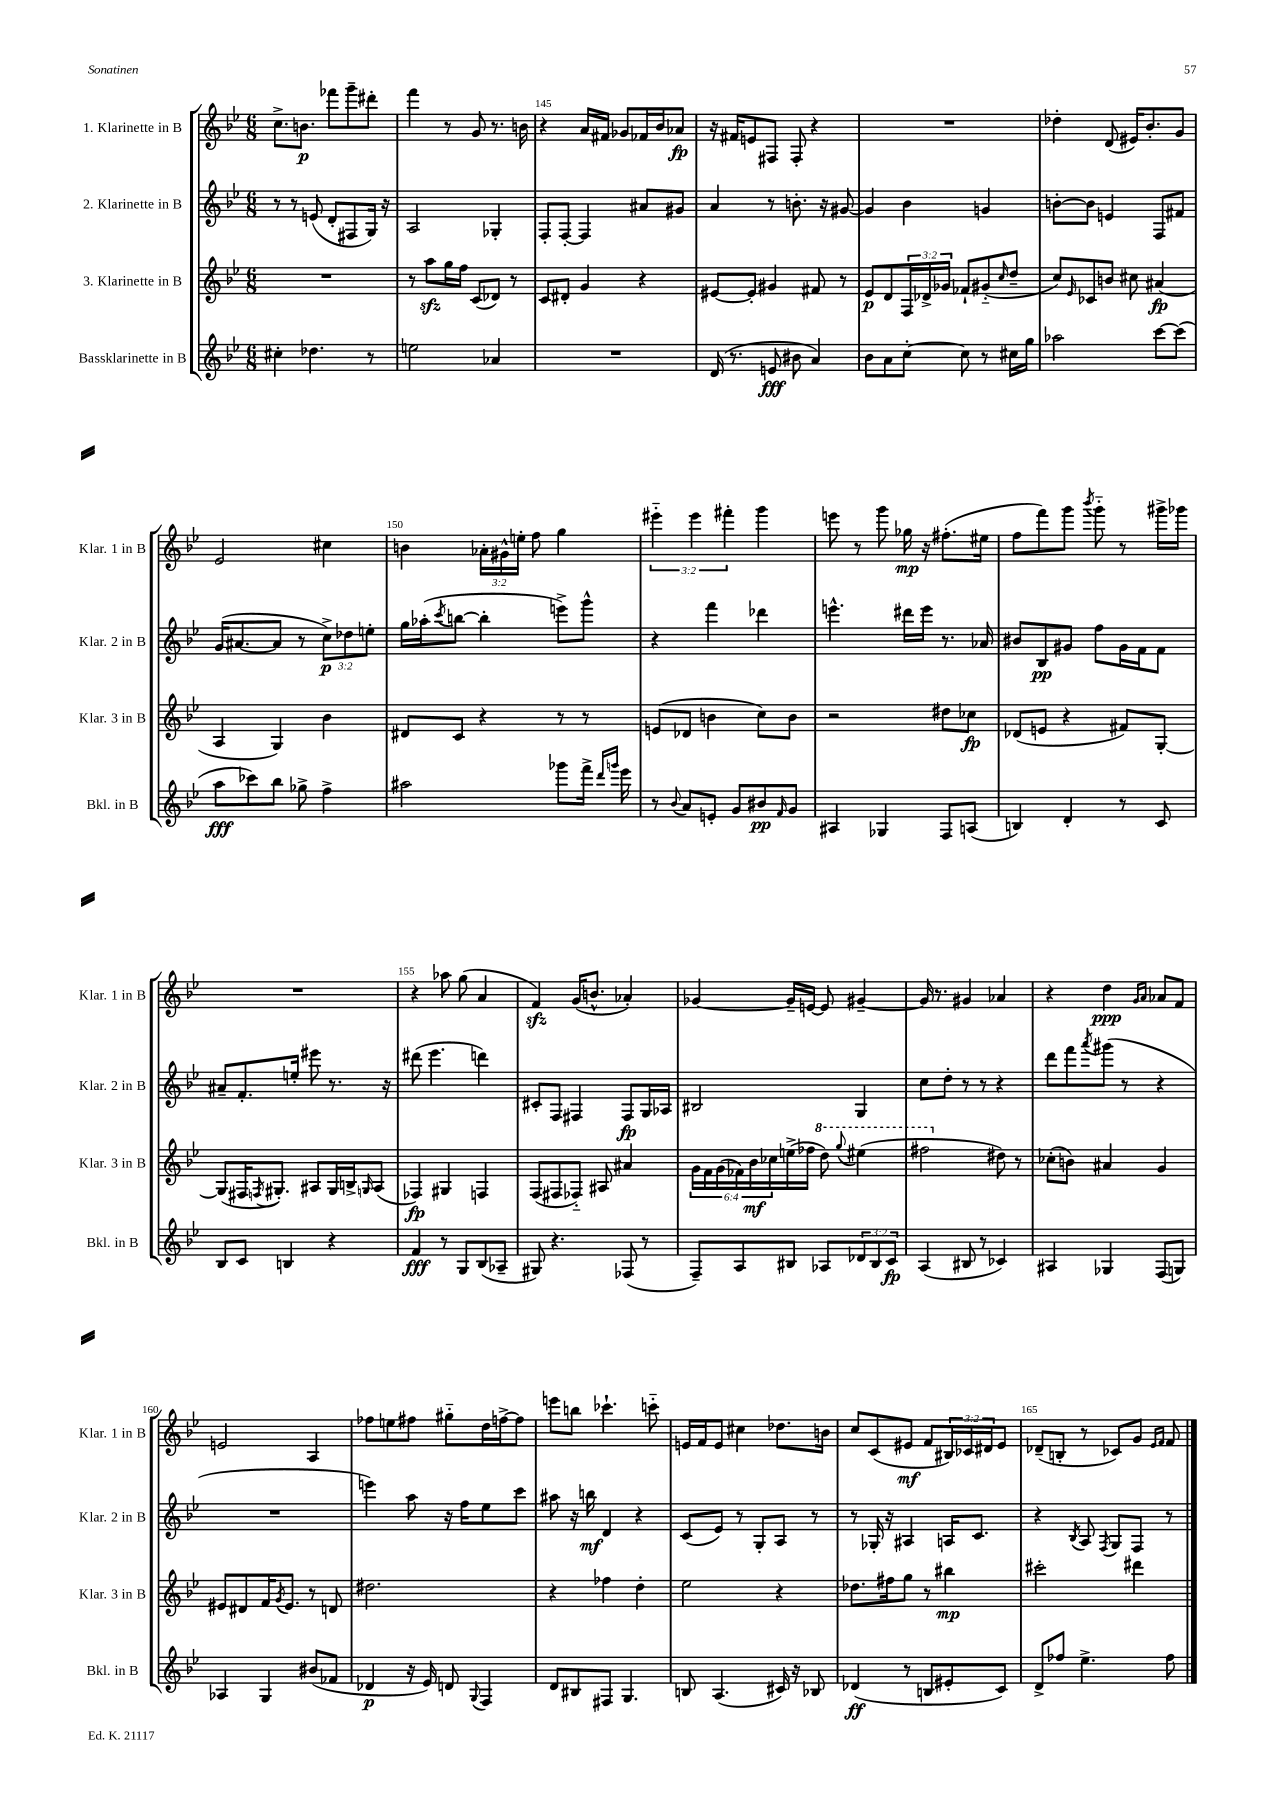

**kern	**kern	**kern	**kern
*staff4	*staff3	*staff2	*staff1
*clefG2	*clefG2	*clefG2	*clefG2
*k[b-e-]	*k[b-e-]	*k[b-e-]	*k[b-e-]
*M6/8	*M6/8	*M6/8	*M6/8
4cc#'\	2.r	8r	8.cc^\L
.	.	8r	.
.	.	.	8.b\J
4.dd-\	.	(8e/	.
.	.	8d'/L	8fff-\L
.	.	8F#/	8ggg~\
8r	.	16G/Jk)	8ddd#'\J
.	.	16r	.
=	=	=	=
2ee\	8r	2A/	4fff\
.	8aa\L	.	.
.	16gg\L	.	8r
.	16ff\JJ	.	.
.	(8c/L	.	8g/
4a-/	8d-/J)	4G-'/	8.r
.	8r	.	.
.	.	.	16b\
=	=	=	=
2.r	8c/L	8F'/L	4r
.	8d#'/J	[8F'/J	.
.	4g/	4F/]	16a/LL
.	.	.	16f#/JJ
.	.	.	8g-/L
.	4r	8a#/L	16f-/L
.	.	.	16b-/J
.	.	8g#/J	8a-/J
=	=	=	=
(16d/	[8e#/L	4a/	16r
8.r	.	.	16f#/LK
.	8e#'/]J	.	8e/
8e/	4g#/	8r	8F#/J
8b#\	.	8.b'\	8F#'/
4a/)	8f#/	.	4r
.	.	16r	.
.	8r	[8g#/	.
=	=	=	=
8b-\L	8e-/L	4g#/]	2.r
8a\	8d/	.	.
[8cc'\J	24F/L	4b-\	.
.	24d-^/	.	.
.	24g-/JJ	.	.
8cc\]	8f-`/L	.	.
8r	(8g#'~/	4g/	.
.	16qqcc/	.	.
16cc#\LL	8dd~/J	.	.
16gg\JJ	.	.	.
=	=	=	=
2aa-\	8cc/L)	[8b'\L	4dd-'\
.	16qqe-/	.	.
.	8c-/	8b\]J	.
.	8b/J	4e/	(8d/
.	8cc#\	.	16e#/LK)
.	.	.	8.b-'/
[8ccc\L	(4a#/	8F/L	.
(8ccc\]J	.	8f#/J	8g/J
=	=	=	=
8aa\L	4A/	(16g/LK	2e-/
.	.	[8.a#/	.
8ccc-\)	.	.	.
8bb-\J	4G/)	8a#/]J	.
8gg-^\	.	8r	.
4ff^\	4b-\	12cc^\L)	4cc#\
.	.	12dd-\	.
.	.	12ee'\J	.
=	=	=	=
2aa#\	8d#/L	16gg\LL	4b\
.	.	(16aa-'\J	.
.	.	8qccc/	.
.	8c/J	[8bb\J	.
.	4r	4bb'\]	24a-'\LL
.	.	.	24g#^^\
.	.	.	24ee'\JJ
.	.	.	8ff\
8ggg-\L	8r	8eee^\L)	4gg\
16fff^\Jk	8r	8ggg^^\J	.
16qqddd/LL	.	.	.
16qqggg/JJ	.	.	.
16eee-\	.	.	.
=	=	=	=
8r	(8e/L	4r	6eee#'~\
8qqb-/	.	.	.
8a/L	8d-/J	.	.
.	.	.	6eee#\
8e'/J	4b\	4fff\	.
.	.	.	6fff#'\
8g/L	.	.	.
8b#/	8cc\L)	4ddd-\	4ggg\
16qqf/	.	.	.
8g/J	8b\J	.	.
=	=	=	=
4A#/	2r	4.eee^^\	8eee\
.	.	.	8r
4G-/	.	.	8ggg\
.	.	16ddd#\LL	16gg-\
.	.	16eee\JJ	16r
8F/L	8dd#\L	8.r	(8.ff#'\L
(8A/J	8cc-\J	.	.
.	.	16a-/	16ee#\Jk
=	=	=	=
4B/)	(8d-/L	8b#/L	8ff\L
.	8e/J	8B-/	8fff\)
4d'/	4r	8g#/J	8ggg\J
.	.	.	8qbbb-/
.	.	8ff\L	8ggg'~\
8r	8f#/L)	16g#\L	8r
.	.	16f\J	.
8c/	[8G'/J	8f\J	16ggg#^\LL
.	.	.	16ggg-\JJ
=	=	=	=
8B-/L	(8G/]L	8a#~/L	2.r
8c/J	16F#/K	8.f'/	.
.	8qF/	.	.
.	8.G#'/J)	.	.
4B/	.	.	.
.	.	16ee'/Jk	.
.	8A#/L	8eee#\	.
4r	16G#/L	8.r	.
.	16B^/J	.	.
.	16qqG/	.	.
.	(8A#/J	.	.
.	.	16r	.
=	=	=	=
4f/	4F-/)	(8ddd#\	4r
.	.	4.eee-\	.
8r	4G#/	.	8aa-\
8G/L	.	.	(8gg\
(8B-/	4F/	4ddd\)	4a/
8A-~/J	.	.	.
=	=	=	=
8G#/)	(8F/L	8c#'/L	4f/)
4.r	8F#/	8F/J	.
.	8F-'~/J)	4F#/	(16g/LK
.	.	.	8.b^^/J
.	8A#/	.	.
(8F-/	4a#/	8F#/L	4a-'/)
8r	.	16G/L	.
.	.	16A-/JJ	.
=	=	=	=
8F~/L)	24g\LL	2B#/	[4g-/
.	24f\	.	.
.	(24g\	.	.
8A/	24f-\)	.	.
.	24b-\	.	.
.	24cc-\	.	.
8B#/J	(16ee^\	.	16g-~/]LL
.	16ff-\JJ	.	[16e/JJ
8A-/L	8ddd\)	.	8e/]
.	8qqggg/	.	.
12d-/	(4eee#\	4G/	[4g#~/
12B#/	.	.	.
12c/J	.	.	.
=	=	=	=
(4A/	2fff#\	8cc\L	16g#/]
.	.	.	8.r
.	.	8dd'\J	.
8B#/	.	8r	4g#/
8r	.	8r	.
4c-/)	8dd#\)	4r	4a-/
.	8r	.	.
=	=	=	=
4A#/	(8cc-'\L	8ddd\L	4r
.	8b\J)	8fff\	.
.	.	8qaaa/	.
4G-/	4a#/	(8ggg#\J	4dd\
.	.	8r	.
.	.	.	16qqg/LL
.	.	.	16qqa/JJ
(8F/L	4g/	4r	8a-/L
8G/J)	.	.	8f/J
=	=	=	=
4A-/	8e#/L	2.r	2e/
.	8d#/	.	.
4G/	16f/K	.	.
.	8qg/	.	.
.	8.e#/J	.	.
(8b#/L	8r	.	4A/
8f-/J	8d/	.	.
=	=	=	=
4d-/	2.dd#\	4eee\)	8ff-\L
.	.	.	8ee\
16r	.	8aa\	8ff#\J
16e-/)	.	.	.
8d/	.	16r	8gg#'~\L
.	.	16ff\LK	.
8qqG/	.	.	.
4F/	.	8ee-\	16dd\L
.	.	.	[16ff^\J
.	.	8ccc\J	8ff\]J
=	=	=	=
8d/L	4r	8aa#\	8eee\L
8B#/	.	16r	8bb\J
.	.	16bb\	.
8F#/J	4ff-\	4d/	4.ccc-`\
4.G/	.	.	.
.	4dd'\	4r	.
.	.	.	8ccc'~\
=	=	=	=
8B/	2ee-\	(8c/L	16e/LL
.	.	.	16f/J
(4.A/	.	8e-/J)	8e/J
.	.	8r	4cc#\
.	.	8G'/L	.
16c#/)	4r	8A/J	8.dd-\L
16r	.	.	.
8B-/	.	8r	.
.	.	.	16b\Jk
=	=	=	=
(4d-/	8.dd-\L	8r	8cc/L
.	.	16G-'/	(8c/
.	16ff#\k	16r	.
8r	8gg\J	4A#/	8e#/J
8B/L	8r	.	8f/L
8e#'/	4bb#\	16A/LK	24B#/L)
.	.	.	24c-/
.	.	8.c/J	.
.	.	.	24d#/J
8c/J)	.	.	8e#/J
=	=	=	=
8d^/L	2ccc#'\	4r	(8d-~/L
8ff-/J	.	.	8B'/J
.	.	8qB-/	.
4.ee-^\	.	8A/	8r
.	.	8qF/	.
.	.	8G/L	8c-/L)
.	4ddd#\	8F/J	8g/J
.	.	.	16qqe-/LL
.	.	.	16qqf/JJ
8ff-\	.	8r	8f/
==	==	==	==
*-	*-	*-	*-
